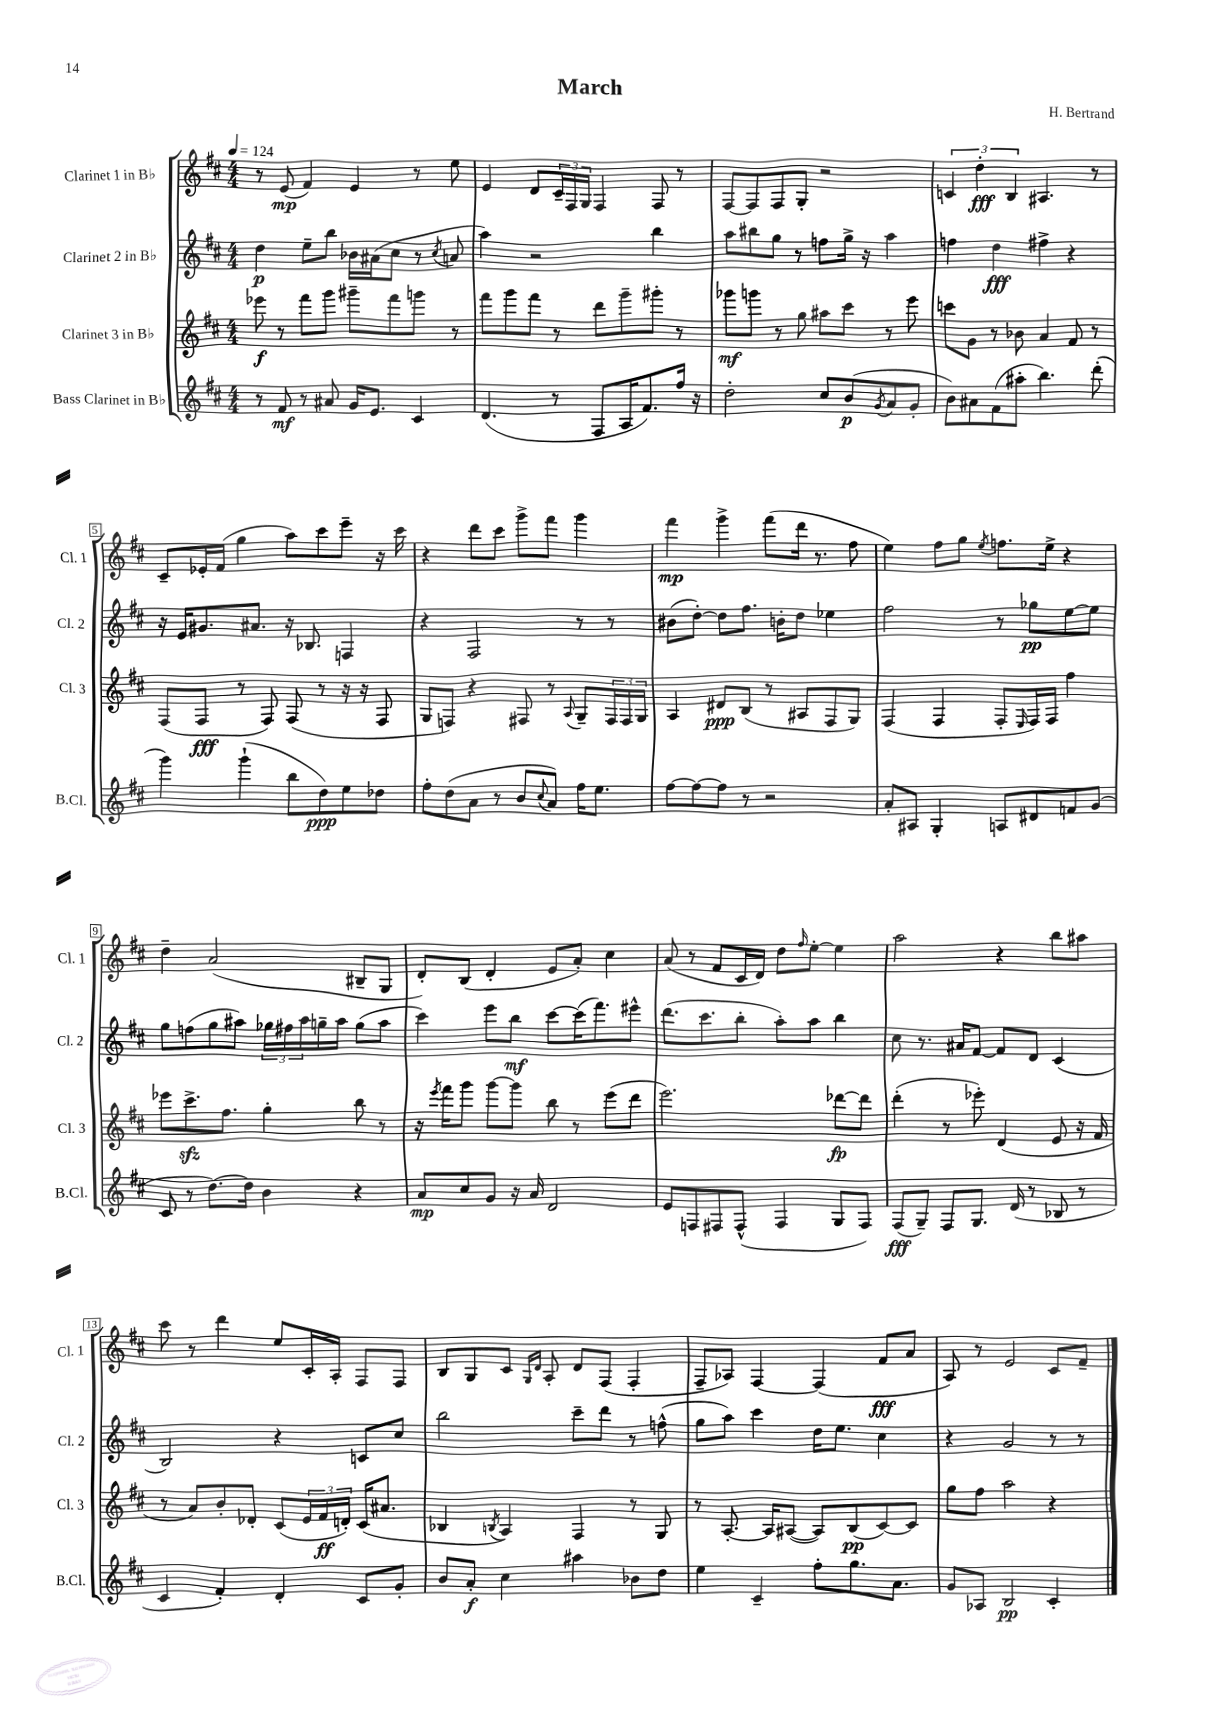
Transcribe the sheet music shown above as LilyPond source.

\header { title = "March" composer = "H. Bertrand" }
<<
\new StaffGroup <<
\new Staff = "s0" \with { instrumentName = "Clarinet 1 in Bb" shortInstrumentName = "Cl. 1" } {
    \clef treble \key d \major \numericTimeSignature \time 4/4 \tempo 4 = 124
    r8 e'8\mp( fis'4) e'4 r8 e''8 |
    e'4 d'8 \tuplet 3/2 { cis'16-- fis16 g16 } fis4 fis8 r8 |
    fis8~ fis8 fis8 g8-. r2 |
    \tuplet 3/2 { c'4 d''4-.\fff b4 } ais4. r8 |
    cis'8-- ees'16-. fis'16( g''4 a''8) cis'''8 e'''8-- r16 cis'''16 |
    r4 d'''8 cis'''8 g'''8-> fis'''8 g'''4 |
    fis'''4\mp g'''4-> fis'''8( d'''16 r8. fis''8 |
    e''4) fis''8 g''8 \acciaccatura { e''8 } f''8. e''16-> r4 |
    d''4-- a'2( bis8-- g8 |
    d'8-.) b8( d'4-. e'8 a'8-.) cis''4 |
    a'8( r8 fis'8 cis'16 d'16) d''8 \grace { fis''16 } e''8~-. e''4 |
    a''2 r4 b''8 ais''8 |
    cis'''8 r8 d'''4 e''8 cis'16-. a16-. fis8 fis8 |
    b8 g8 cis'8 \grace { g16 d'16 } a8-. d'8 fis8( fis4-. |
    fis8-- aes8) fis4~ fis4( fis'8\fff a'8 |
    a8) r8 e'2 cis'8 fis'8-- \bar "|." |
}
\new Staff = "s1" \with { instrumentName = "Clarinet 2 in Bb" shortInstrumentName = "Cl. 2" } {
    \clef treble \key d \major \numericTimeSignature \time 4/4
    d''4\p e''8-- b''8 bes'16 ais'16( cis''8 r8 \acciaccatura { cis''8 } a'8 |
    a''4) r2 b''4 |
    a''8 bis''8 g''8 r8 f''8 g''16-> r16 a''4 |
    f''4 d''4\fff fis''4-> r4 |
    r16 e'16 gis'8. ais'8. r16 bes8. f4 |
    r4 fis2 r8 r8 |
    bis'8( d''8~-.) d''8 fis''8. b'16-. d''8 ees''4 |
    fis''2 r8 ges''8\pp e''8~ e''8 |
    g''8 f''8( g''8 ais''8) \tuplet 3/2 { ges''16 fis''16 ais''16 } g''16-- ais''16 g''8( ais''8 |
    cis'''4) e'''8 b''8\mf cis'''8~ cis'''16( fis'''8.) eis'''8-^ |
    d'''8.( cis'''8. b''8-. a''8-.) a''8 b''4 |
    cis''8 r8. ais'16 fis'8~ fis'8 d'8 cis'4( |
    b2) r4 c'8 cis''8 |
    b''2 cis'''8-- d'''8 r8 f''8-^( |
    g''8 a''8) cis'''4 d''16 e''8. cis''4 |
    r4 g'2 r8 r8 \bar "|." |
}
\new Staff = "s2" \with { instrumentName = "Clarinet 3 in Bb" shortInstrumentName = "Cl. 3" } {
    \clef treble \key d \major \numericTimeSignature \time 4/4
    ees'''8\f r8 fis'''8 g'''8 gis'''8-- fis'''8 g'''8 r8 |
    fis'''8 g'''8 fis'''8 r8 d'''8 g'''8-- gis'''8-. r8 |
    ges'''8\mf g'''8 r8 g''8 ais''8 cis'''8 r8 e'''8 |
    c'''8 g'8 r8 bes'8 a'4 fis'8 r8 |
    fis8( fis8\fff r8 fis8) fis8( r8 r16 r16 fis8 |
    g8 f8) r4 fis8 r8 \appoggiatura { a8 } g8-- \tuplet 3/2 { fis16 fis16 g16 } |
    a4 dis'8\ppp b8( r8 ais8 fis8 g8) |
    fis4( fis4 fis8-. \grace { e16 } fis16) fis16 fis''4 |
    ees'''8 cis'''8.->\sfz fis''8. g''4-. b''8 r8 |
    r16 \acciaccatura { e'''8 } fis'''16 g'''8 g'''8~ g'''8 b''8 r8 e'''8( d'''8 |
    e'''2.) des'''8~\fp des'''8 |
    d'''4-.( r8 ees'''8-.) d'4( e'8 r16 fis'16 |
    r8 a'8) b'8-. des'8-. cis'8( \tuplet 3/2 { e'16 fis'16\ff d'16-.) } cis'16( ais'8. |
    bes4 \acciaccatura { b8 } a4) fis4 r8 g8 |
    r8 a8.~-. a16 ais8~( ais8) b8\pp( cis'8~) cis'8 |
    g''8 fis''8 a''2 r4 \bar "|." |
}
\new Staff = "s3" \with { instrumentName = "Bass Clarinet in Bb" shortInstrumentName = "B.Cl." } {
    \clef treble \key d \major \numericTimeSignature \time 4/4
    r8 fis'8\mf r8 ais'8 g'16 e'8. cis'4 |
    d'4.( r8 fis8 a16 fis'8.) fis''16 r16 |
    d''2-. cis''8 b'8\p( \acciaccatura { g'8 } a'8 g'8-. |
    b'8) ais'8 fis'8( ais''8-. b''4.) d'''8-.( |
    g'''4) g'''4-!( b''8 d''8\ppp) e''8 des''8 |
    fis''8-. d''8( a'8 r8 b'8 \appoggiatura { cis''8 } a'8) fis''16 e''8. |
    fis''8~ fis''8~ fis''8 r8 r2 |
    a'8-. ais8 g4-. a8 dis'8 f'8 g'8( |
    cis'8 r8 d''8.~) d''16 b'4 r4 |
    a'8\mp cis''8 g'8 r16 a'16 d'2 |
    e'8 f8 fis8 fis8-^( fis4 g8 fis8) |
    fis8\fff( g8--) fis8 g8. d'16( r8 bes8 r8 |
    cis'4 fis'4-.) d'4-. cis'8 g'8-. |
    b'8 a'8-.\f cis''4 ais''4 bes'8 d''8 |
    e''4 cis'4-- fis''8-. g''8. a'8. |
    g'8 aes8 b2\pp cis'4-. \bar "|." |
}
>>
>>
\layout { \context { \Score \override BarNumber.stencil = #(make-stencil-boxer 0.1 0.3 ly:text-interface::print) } }
